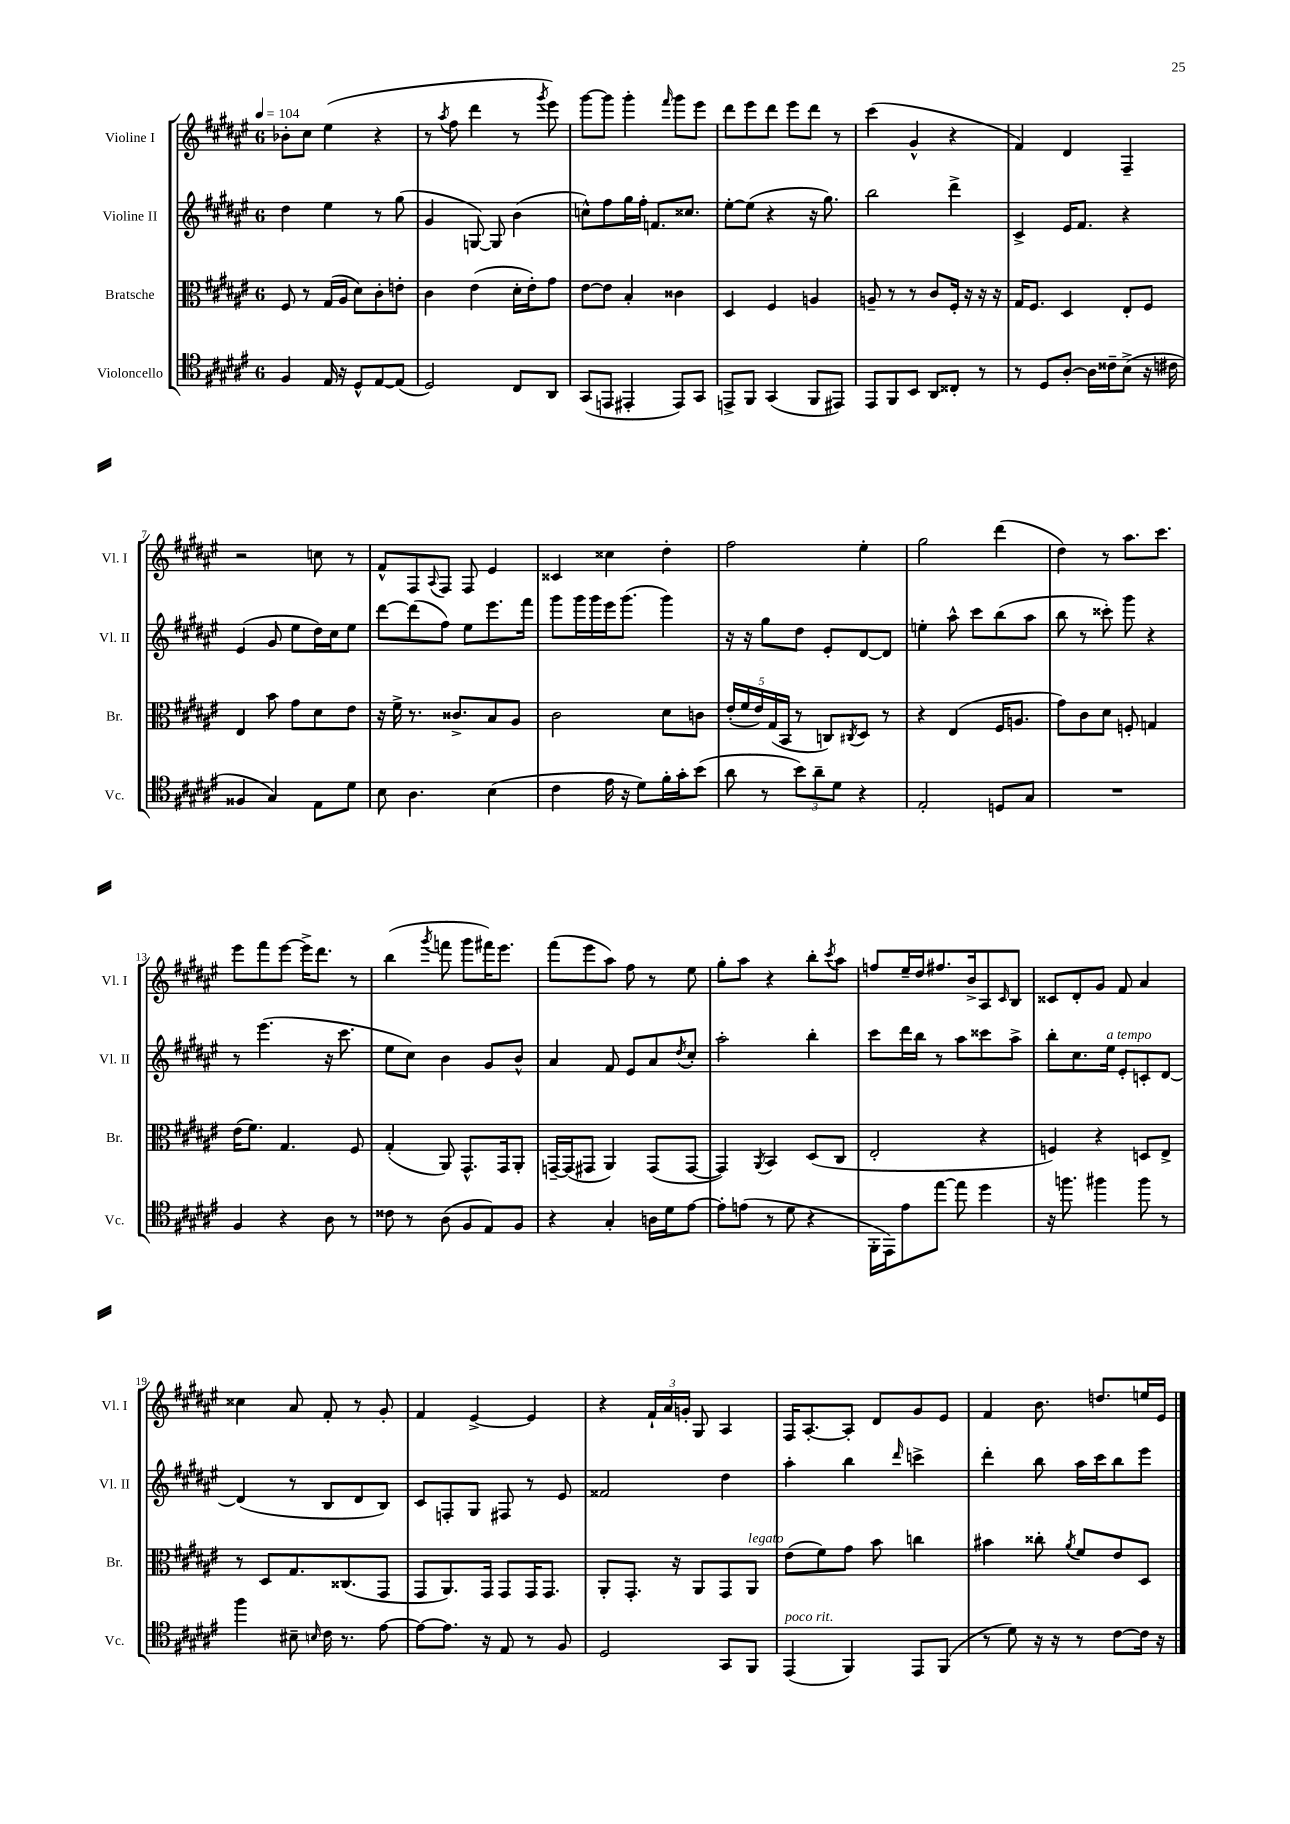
<<
\new StaffGroup <<
\new Staff = "s0" \with { instrumentName = "Violine I" shortInstrumentName = "Vl. I" } {
    \clef treble \key fis \major \once \override Staff.TimeSignature.style = #'single-digit \time 6/8 \tempo 4 = 104
    bes'8-. cis''8 eis''4( r4 |
    r8 \acciaccatura { ais''8 } fis''8 dis'''4 r8 \acciaccatura { gis'''8 } eis'''8) |
    gis'''8~ gis'''8 gis'''4-. \grace { fis'''16 } gis'''8 eis'''8 |
    dis'''8 eis'''8 dis'''8 eis'''8 dis'''8 r8 |
    cis'''4( gis'4-^ r4 |
    fis'4) dis'4 fis4-- |
    r2 c''8 r8 |
    fis'8-^ fis8 \appoggiatura { ais8 } fis8 fis8 eis'4 |
    cisis'4 cisis''4 dis''4-. |
    fis''2 eis''4-. |
    gis''2 dis'''4( |
    dis''4) r8 ais''8. cis'''8. |
    eis'''8 fis'''8 eis'''8~ eis'''16-> dis'''8. r8 |
    b''4( \acciaccatura { gis'''8 } f'''8 gis'''8 fis'''16) eis'''8. |
    fis'''8( eis'''8 ais''8) fis''8 r8 eis''8 |
    gis''8-. ais''8 r4 b''8-. \acciaccatura { cis'''8 } ais''8 |
    f''8 eis''16-- dis''16 fis''8. b'16-> ais8 \grace { cis'16 } b8 |
    cisis'8 dis'8-. gis'8 fis'8 ais'4 |
    cisis''4 ais'8 fis'8-. r8 gis'8-. |
    fis'4 eis'4~-> eis'4 |
    r4 \tuplet 3/2 { fis'16-! ais'16 g'16-. } gis8 ais4 |
    fis16 ais8.~-. ais8-. dis'8 gis'8 eis'8 |
    fis'4 b'8. d''8. e''16 eis'16 \bar "|." |
}
\new Staff = "s1" \with { instrumentName = "Violine II" shortInstrumentName = "Vl. II" } {
    \clef treble \key fis \major \once \override Staff.TimeSignature.style = #'single-digit \time 6/8
    dis''4 eis''4 r8 gis''8( |
    gis'4 g8~) g8 b'4( |
    c''8-^) fis''8 gis''16 fis''16-. f'8. cisis''8. |
    eis''8~-. eis''8( r4 r16 gis''8.) |
    b''2 dis'''4-> |
    cis'4-> eis'16 fis'8. r4 |
    eis'4( gis'8 eis''8 dis''16) cis''16 eis''8 |
    dis'''8~ dis'''8( fis''8) eis''8 eis'''8. fis'''16 |
    gis'''8 gis'''16 gis'''16 eis'''16 gis'''8.( gis'''4) |
    r16 r16 gis''8 dis''8 eis'8-. dis'8~ dis'8 |
    e''4-. ais''8-^ cis'''8 b''8( ais''8 |
    b''8 r8 cisis'''8-.) gis'''8 r4 |
    r8 eis'''4.( r16 cis'''8. |
    eis''8 cis''8) b'4 gis'8 b'8-^ |
    ais'4 fis'8 eis'8 ais'8 \acciaccatura { dis''8 } cis''8-. |
    ais''2-. b''4-. |
    cis'''8 dis'''16 b''16 r8 ais''8 cisis'''8 ais''8-> |
    b''8-. cis''8. eis''16^\markup { \italic "a tempo" } eis'8-. c'8-. dis'8~ |
    dis'4( r8 b8 dis'8 b8) |
    cis'8 f8-. gis8 fis8 r8 eis'8 |
    fisis'2 dis''4 |
    ais''4-. b''4 \grace { dis'''16 } c'''4-> |
    dis'''4-. b''8 ais''16 cis'''16 b''8 eis'''8 \bar "|." |
}
\new Staff = "s2" \with { instrumentName = "Bratsche" shortInstrumentName = "Br." } {
    \clef alto \key fis \major \once \override Staff.TimeSignature.style = #'single-digit \time 6/8
    fis8 r8 gis16( ais16 dis'8) cis'8-. e'8-. |
    cis'4 eis'4( dis'16-. eis'16-.) gis'8 |
    eis'8~ eis'8 b4-. cisis'4 |
    dis4 fis4 a4 |
    a8-- r8 r8 cis'8 fis16-. r16 r16 r16 |
    gis16 fis8. dis4 eis8-. fis8 |
    eis4 b'8 gis'8 dis'8 eis'8 |
    r16 fis'16-> r8. cisis'8.-> b8 ais8 |
    cis'2 dis'8 c'8 |
    \tuplet 5/4 { eis'16-.( fis'16 eis'16) gis16( b,16 } r8 c8) \acciaccatura { cis8 } dis8 r8 |
    r4 eis4( fis16 a8. |
    gis'8) cis'8 dis'8 f8-. g4 |
    eis'16( fis'8.) gis4. fis8 |
    gis4-.( ais,8) gis,8.-^ gis,16 ais,8-. |
    g,16~-- g,16( gis,8 ais,4) gis,8( gis,8~ |
    gis,4) \acciaccatura { ais,8 } b,4 dis8( cis8 |
    eis2-. r4 |
    f4) r4 d8 eis8-> |
    r8 dis8 gis8. cisis8.( gis,8 |
    gis,8 ais,8.) gis,16 gis,8 gis,16 gis,8. |
    ais,8-. gis,8.-. r16 ais,8 gis,8 ais,8^\markup { \italic "legato" } |
    eis'8( fis'8) gis'8 b'8 c''4 |
    bis'4 cisis''8-. \acciaccatura { ais'8 } fis'8 eis'8 dis8 \bar "|." |
}
\new Staff = "s3" \with { instrumentName = "Violoncello" shortInstrumentName = "Vc." } {
    \clef tenor \key fis \major \once \override Staff.TimeSignature.style = #'single-digit \time 6/8
    fis4 eis16 r16 dis8-^ eis8~ eis8( |
    dis2) cis8 ais,8 |
    gis,8( e,8 eis,4-. eis,8) gis,8 |
    e,8-> fis,8 gis,4( fis,8 eis,8) |
    eis,8 fis,8 b,8 ais,8 cisis8-. r8 |
    r8 dis8 ais8~-. ais16 cisis'16-- b8->( r16 cis'16 |
    fisis4 gis4) eis8 dis'8 |
    b8 ais4. b4( |
    cis'4 eis'16 r16 dis'8) fis'16-. gis'16-. b'8( |
    ais'8 r8 \tuplet 3/2 { b'8) ais'8-- dis'8 } r4 |
    eis2-. d8 gis8 |
    R2. |
    fis4 r4 ais8 r8 |
    cisis'8 r8 ais8( fis8 eis8) fis8 |
    r4 gis4-. a16 dis'16 eis'8~ |
    eis'8-. e'8( r8 dis'8 r4 |
    fis,16-. eis,16) eis'8 eis''8~ eis''8 dis''4 |
    r16 f''8. fis''4 fis''8 r8 |
    fis''4 bis8-- \grace { b16 } cis'16 r8. eis'8~ |
    eis'8~ eis'8. r16 eis8 r8 fis8 |
    dis2 gis,8 fis,8 |
    eis,4^\markup { \italic "poco rit." }( fis,4) eis,8 fis,8( |
    r8 dis'8) r16 r16 r8 cis'8~ cis'16 r16 \bar "|." |
}
>>
>>
